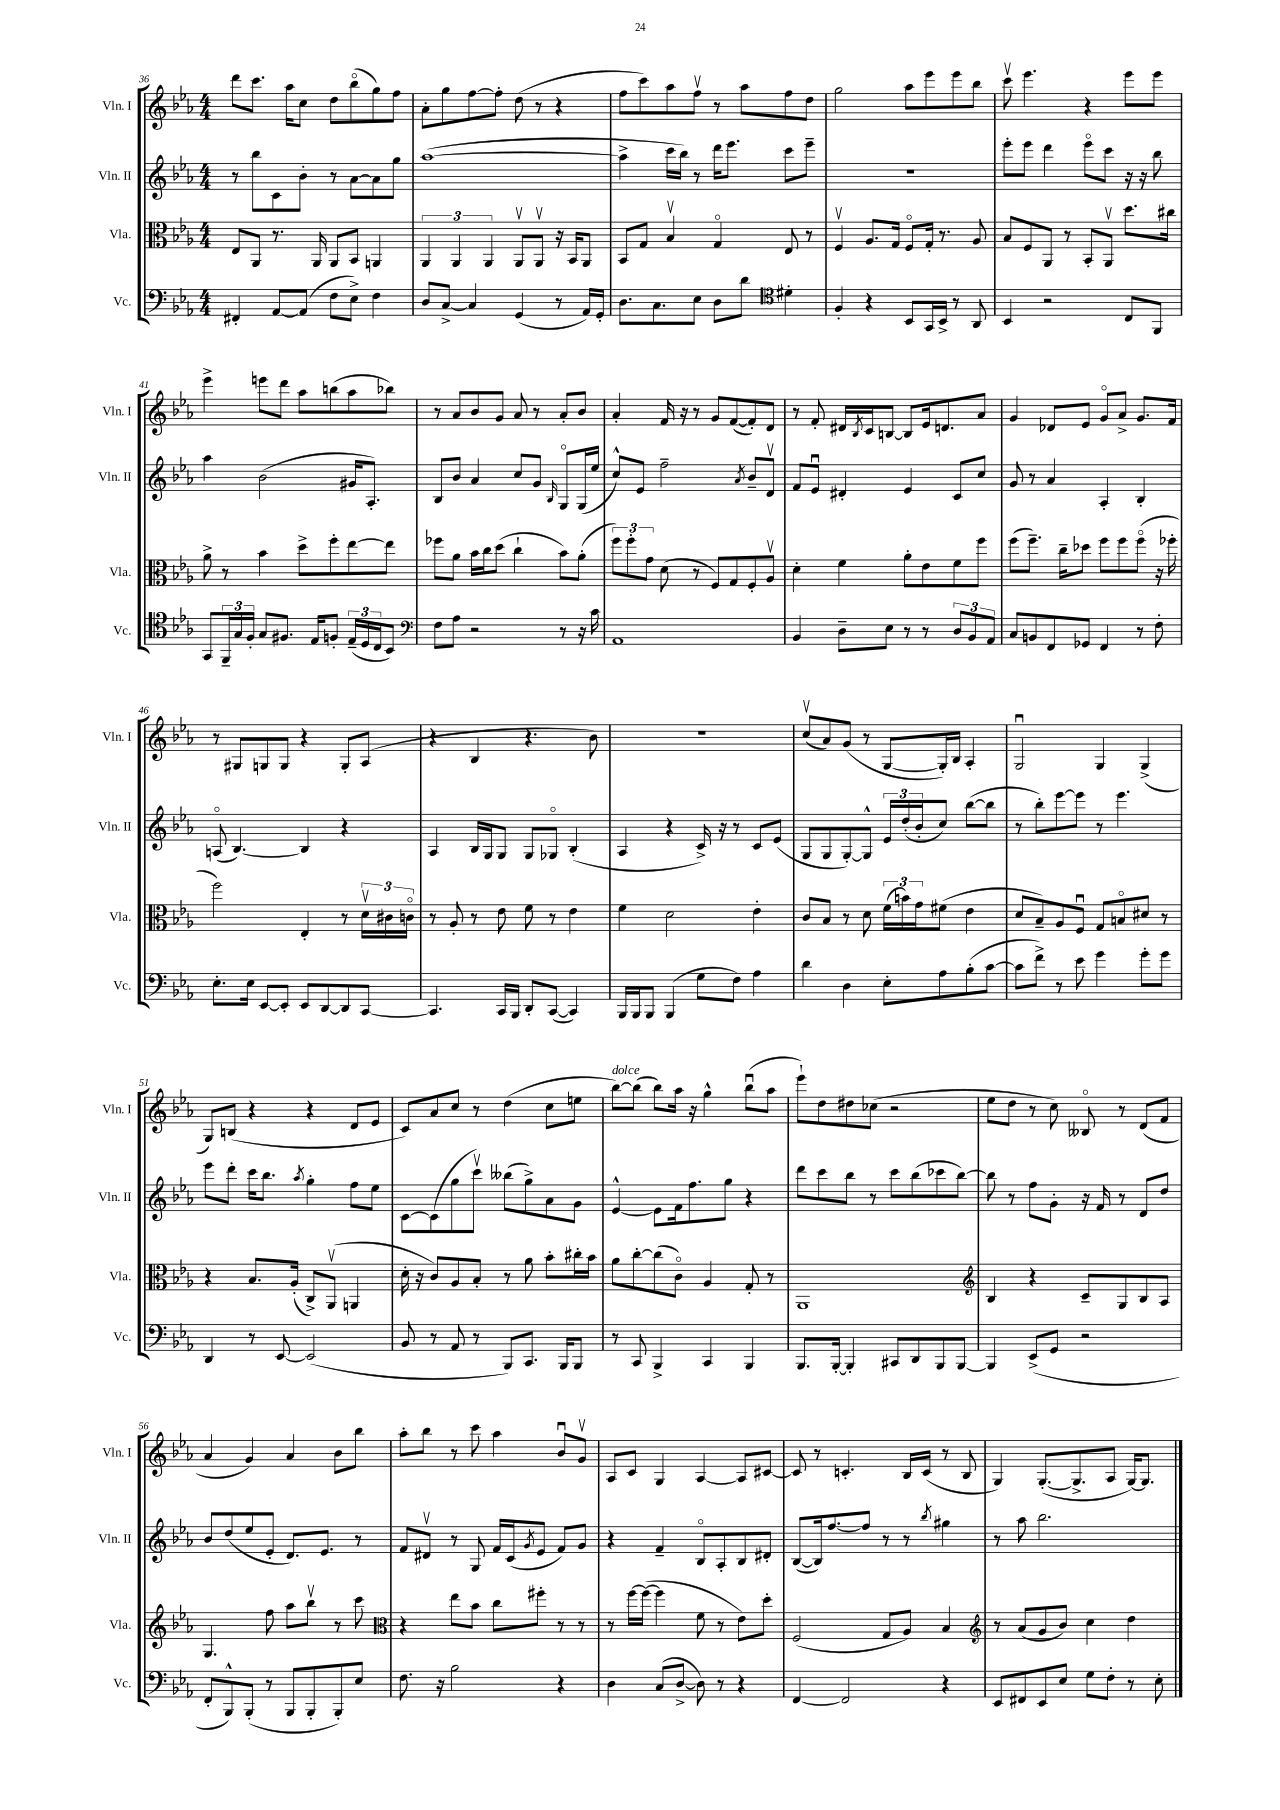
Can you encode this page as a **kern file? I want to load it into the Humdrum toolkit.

**kern	**kern	**kern	**kern
*staff4	*staff3	*staff2	*staff1
*clefF4	*clefC3	*clefG2	*clefG2
*k[b-e-a-]	*k[b-e-a-]	*k[b-e-a-]	*k[b-e-a-]
*M4/4	*M4/4	*M4/4	*M4/4
4FF#'	8E-	8r	8ddd
.	8AA-	8bb-	8.ccc
[8AA-	8.r	8c	.
.	.	.	16aa-
(8AA-]	.	8b-'	8cc
.	16AA-	.	.
8F	8AA-	8r	8dd
8E-^)	8BB-	[8a-	(8bb-o
4F	4AA	8a-]	8gg)
.	.	8gg	8ff
=	=	=	=
8D	6AA-	([1aa-	8a-'
[8C^	.	.	8gg
.	6AA-	.	.
4C]	.	.	[8ff
.	6AA-	.	.
.	.	.	8ff']
(4GG	8AA-v	.	(8dd
.	8AA-v	.	8r
8r	16r	.	4r
.	16BB-	.	.
16AA-)	8AA-	.	.
16GG'	.	.	.
=	=	=	=
8.D	8BB-	4aa-^]	8ff
.	8G	.	8ccc)
8.C	.	.	.
.	4B-v	16ccc	8aa-
.	.	16bb-)	.
8E-	.	8r	8ffv
8D	4Go	16ddd	8r
.	.	8.eee-	.
8d	.	.	8aa-
*clefC4	*	*	*
4d#'	8E-	8ccc	8ff
.	8r	8eee-~	8dd
=	=	=	=
4F'	4Fv	1r	2gg
4r	8.A-	.	.
.	16G	.	.
8BB-	8Fo	.	8aa-
16GG	16G'	.	8eee-
16BB-^	8.r	.	.
8r	.	.	8eee-
8AA-	8A-	.	8bb-
=	=	=	=
4BB-	8B-	8eee-'	8cccv
.	8F	8eee-	4.eee-
2r	8AA-	4ddd	.
.	8r	.	.
.	8BB-'	8eee-o	4r
.	8AA-v	8ccc	.
8C	8.dd	16r	8eee-
.	.	16r	.
8FF	.	8bb-	8eee-
.	16cc#	.	.
=	=	=	=
8GG	8a-^	4aa-	4eee-^
24FF~	8r	.	.
24G	.	.	.
24F'	.	.	.
8G	4b-	(2b-	8eee
8.F#	.	.	8ddd
.	8dd^	.	8aa-
16E-	.	.	.
8F'	8ff'	.	(8bb
(24E-~	[8ee-	16g#	8aa-
24D	.	.	.
.	.	8.A-')	.
24C	.	.	.
8BB-)	8ee-]	.	8bb-)
=	=	=	=
*clefF4	*	*	*
8F	8ff-	8B-	8r
8A-	8a-	8b-	8a-
2r	16b-	4a-	8b-
.	16cc	.	.
.	(8dd	.	8g
.	4cc`	8cc	8a-
.	.	8g	8r
.	.	16qqB-	.
8r	8b-)	8Go	8a-'
16r	(8a-'	(16G	8b-
16c	.	16ee-	.
=	=	=	=
1AA-	12ff)	8cc^^)	4a-'
.	12ff'	.	.
.	.	8e-	.
.	12g	.	.
.	(8d	2ff~	16f
.	.	.	16r
.	8r	.	8r
.	8F)	.	8g
.	8G	.	([8f
.	.	8qa-	.
.	8F'	8b-~	8f'])
.	8A-v	8dv	8d
=	=	=	=
4BB-	4d'	8f	8r
.	.	8e-u	8f'
8D~	4f	4d#'	16d#
.	.	.	8qB-
.	.	.	16c
8E-	.	.	[8B
8r	8a-'	4e-	8B]
8r	8e-	.	16e-
.	.	.	8.d
12D	8f	8c	.
12BB-	.	.	.
.	8ff	8cc	8a-
12AA-	.	.	.
=	=	=	=
8C	(8ff	8g	4g
8BB	8.ff~)	8r	.
8FF	.	4a-	8d-
.	16cc~	.	.
8GG-	8dd-	.	8e-
4FF	8ff	4A-'	8go
.	8ff	.	8a-^
8r	(8ffo	4B-'	8.g
8F'	16r	.	.
.	16ff-'	.	16f
=	=	=	=
8.E-'	2ff)	(8Ao	8r
.	.	[4.B-)	8G#
16E-	.	.	.
[8EE-	.	.	8G
8EE-']	.	.	8G
8EE-	4E-'	4B-]	4r
[8DD	.	.	.
8DD]	8r	4r	8G'
[8CC	24dv	.	(8A-
.	24c#	.	.
.	24co	.	.
=	=	=	=
4.CC]	8r	4A-	4r
.	8A-'	.	.
.	8r	16B-	4B-
.	.	16G	.
16CC	8e-	8G	.
16BBB-	.	.	.
8DD'	8f	8G	4.r
([8CC	8r	8G-o	.
4CC])	4e-	(4B-'	.
.	.	.	8b-)
=	=	=	=
16BBB-	4f	4A-	1r
16BBB-	.	.	.
8BBB-	.	.	.
(4BBB-	2d	4r	.
8G	.	16c^)	.
.	.	16r	.
8F)	.	8r	.
4A-	4e-'	8c	.
.	.	(8e-	.
=	=	=	=
4d	8c	8G	(8ccv
.	8B-	8G	8a-)
4D	8r	[8G')	(8g
.	8d	8G^^]	8r
8E-'	(24f	24e-	[8G
.	24b)	(24dd'	.
.	24g	24b-'	.
8A-	(8f#	8cc)	16G'])
.	.	.	16B-
(8B-'	4e-	([8bb-	4A-'
[8c	.	8bb-]	.
=	=	=	=
8c]	8d	8r	2Gu
8f^)	8B-~)	8bb-')	.
8r	8A-	[8eee-	.
8e-	8Fu	8eee-]	.
4g	8G	8r	4G
.	8Bo	4.eee-	.
8g'	8d#	.	(4G^
8g	8r	.	.
=	=	=	=
4DD	4r	8eee-	8G)
.	.	8ddd'	(8B
8r	8.B-	16ccc	4r
.	.	8.bb-	.
[8EE-	.	.	.
.	(16A-'	.	.
.	.	8qaa-	.
(2EE-]	8C^)	4gg'	4r
.	(8AA-v	.	.
.	4AA	8ff	8d
.	.	8ee-	8e-
=	=	=	=
8BB-	16d'	[8c	8c)
.	16r	.	.
8r	8c)	(8c]	8a-
8AA-	8A-	8gg	8cc
8r	8B-'	8cccv)	8r
8BBB-)	8r	(8bb--	(4dd
8.CC	8a-	8gg^)	.
.	8b-'	8a-	8cc
16BBB-	.	.	.
8BBB-	16cc#'	8g	8ee
.	16b-	.	.
=	=	=	=
8r	8a-	[4e-^^	[8bb-)
8CC	[8cc'	.	(8bb-]
4BBB-^	(8cc]	8e-]	8bb-)
.	8co)	16f	16aa-
.	.	8.ff	16r
4CC	4A-	.	4gg^^
.	.	8gg	.
4BBB-	8G'	4r	(8bb-u
.	8r	.	8aa-
=	=	=	=
8.BBB-	1AA-	8ddd	8eee-`)
.	.	8ccc	8dd
[16BBB-'	.	.	.
4BBB-']	.	8bb-	8dd#
.	.	8r	(8cc-
8CC#	.	8ccc	2r
8DD	.	(8bb-	.
8BBB-	.	8ccc-	.
[8BBB-	.	[8bb-)	.
=	=	=	=
*	*clefG2	*	*
4BBB-]	4B-	8bb-]	8ee-
.	.	8r	8dd
(8EE-^	4r	8ff	8r
8GG	.	8g'	8cc)
2r	8c~	16r	8B--o
.	.	16f	.
.	8G	8r	8r
.	8B-	8d	(8d
.	8A-	8dd	8f
=	=	=	=
8FF'	4.G	8b-	4a-
8BBB-^^)	.	(8dd	.
(8BBB-'	.	8ee-	4g)
8r	8ff	8e-'	.
8BBB-	8aa-	8.d)	4a-
8BBB-'	8bb-v	.	.
.	.	8.e-	.
8BBB-')	8r	.	8b-
8E-	8ccc	8r	8bb-
=	=	=	=
*	*clefC3	*	*
8.F	4r	8f	8aa-'
.	.	8d#v	8bb-
16r	.	.	.
2B-	8ee-	8r	8r
.	8b-	8G	8ccc
.	8cc	16f	4aa-
.	.	(16c	.
.	.	8qg	.
.	8ff#'	8e-	.
4r	8r	8f)	8b-u
.	8r	8g	8gv
=	=	=	=
4D	8r	4r	8A-
.	[16ff	.	8c
.	(16ff_	.	.
(8C	4ff]	4f~	4G
[8D^	.	.	.
8D])	8f	8B-o	[4A-
8r	8r	8A-'	.
4r	8e-)	8B-	8A-]
.	8dd'	8d#'	[8c#
=	=	=	=
[4FF	(2F	([8B-	8c#]
.	.	16B-])	8r
.	.	[8.ff	.
2FF]	.	.	4.c'
.	.	8ff]	.
.	8G	8r	.
.	8A-)	8r	16B-
.	.	.	(16c
.	.	8qbb-	.
4r	4B-	4gg#	8r
.	.	.	8B-
=	=	=	=
*	*clefG2	*	*
8EE-	8r	8r	4G)
8FF#	(8a-	8aa-	.
8EE-	8g	2.bb-	([8.G'
8E-	8b-)	.	.
.	.	.	8.G^]
8G	4cc	.	.
8F'	.	.	8A-
8r	4dd	.	[16G)
.	.	.	8.G]
8E-'	.	.	.
==	==	==	==
*-	*-	*-	*-
